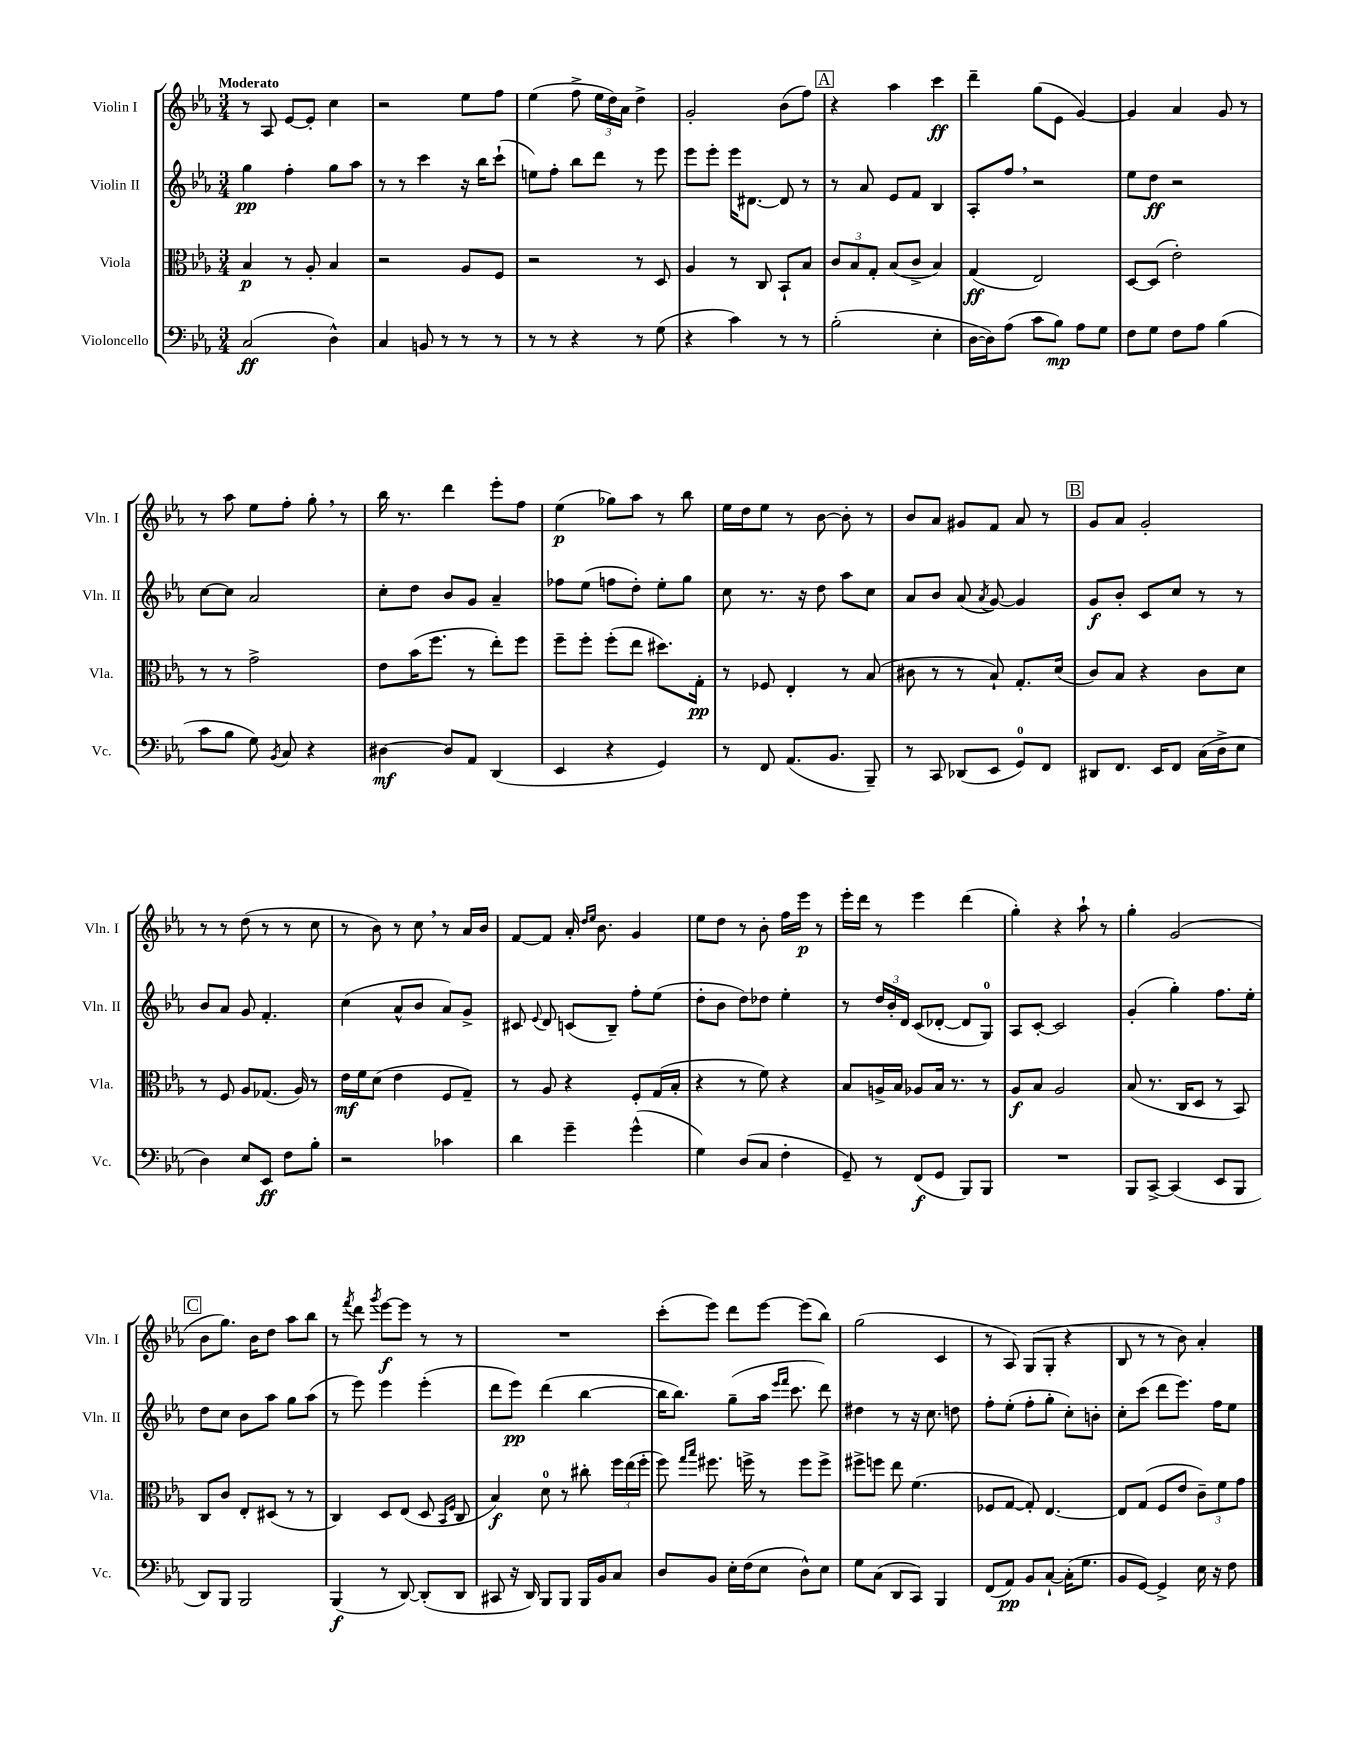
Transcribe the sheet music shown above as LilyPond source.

<<
\new StaffGroup <<
\new Staff = "s0" \with { instrumentName = "Violin I" shortInstrumentName = "Vln. I" } {
    \clef treble \key ees \major \numericTimeSignature \time 3/4 \tempo "Moderato"
    \autoBeamOff r8 aes8 ees'8[~ ees'8]-. c''4 |
    r2 ees''8[ f''8] |
    ees''4( f''8-> \tuplet 3/2 { ees''16[ d''16) aes'16] } d''4-> |
    g'2-. bes'8[( f''8]) |
    \mark \markup { \box "A" } r4 aes''4 c'''4\ff |
    d'''4-- g''8[( ees'8] g'4~) |
    g'4 aes'4 g'8 r8 |
    r8 aes''8 ees''8[ f''8]-. g''8-. \breathe r8 |
    bes''16 r8. d'''4 ees'''8[-. f''8] |
    ees''4\p( ges''8[) aes''8] r8 bes''8 |
    ees''16[ d''16 ees''8] r8 bes'8~ bes'8-. r8 |
    bes'8[ aes'8] gis'8[ f'8] aes'8 r8 |
    \mark \markup { \box "B" } g'8[ aes'8] g'2-. |
    r8 r8 d''8( r8 r8 c''8 |
    r8 bes'8) r8 c''8 \breathe r8 aes'16[ bes'16] |
    f'8[~ f'8] aes'16-. \grace { d''16[ ees''16] } bes'8. g'4 |
    ees''8[ d''8] r8 bes'8-. f''16[ ees'''16]\p r8 |
    ees'''16[-. d'''16] r8 ees'''4 d'''4( |
    g''4-.) r4 aes''8-! r8 |
    g''4-. g'2( |
    \mark \markup { \box "C" } bes'8[ g''8.]) bes'16[ d''8] aes''8[ bes''8] |
    r8 \acciaccatura { f'''8 } d'''8 \acciaccatura { g'''8 } ees'''8[~\f ees'''8] r8 r8 |
    R2. |
    c'''8[-.( ees'''8]) d'''8[ ees'''8]~ ees'''8[( bes''8]) |
    g''2( c'4 |
    r8 aes8) g8[( g8]-. r4 |
    bes8 r8 r8 bes'8) aes'4-. \bar "|." |
}
\new Staff = "s1" \with { instrumentName = "Violin II" shortInstrumentName = "Vln. II" } {
    \clef treble \key ees \major \numericTimeSignature \time 3/4
    \autoBeamOff g''4\pp f''4-. g''8[ aes''8] |
    r8 r8 c'''4 r16 bes''16[ c'''8]-!( |
    e''8[) f''8]-. bes''8[ d'''8] r8 ees'''8 |
    ees'''8[ ees'''8]-. ees'''16[ dis'8.]~ dis'8 r8 |
    \mark \markup { \box "A" } r8 aes'8 ees'8[ f'8] bes4 |
    aes8[-. f''8] \breathe r2 |
    ees''8[ d''8]\ff r2 |
    c''8[~ c''8] aes'2 |
    c''8[-. d''8] bes'8[ g'8] aes'4-- |
    fes''8[ ees''8]( f''8[ d''8]-.) ees''8[-. g''8] |
    c''8 r8. r16 d''8 aes''8[ c''8] |
    aes'8[ bes'8] aes'8( \acciaccatura { aes'8 } g'8~) g'4 |
    \mark \markup { \box "B" } g'8[\f bes'8]-. c'8[ c''8] r8 r8 |
    bes'8[ aes'8] g'8 f'4.-. |
    c''4( aes'8[-^ bes'8] aes'8[) g'8]-> |
    cis'8 \appoggiatura { ees'8 } d'8 c'8[( bes8]--) f''8[-. ees''8]( |
    d''8[-. bes'8] d''8[) des''8] ees''4-. |
    r8 \tuplet 3/2 { d''16[ bes'16-. d'16] } c'8[( des'8]~-. des'8[ g8]-0) |
    aes8[ c'8]~-. c'2 |
    g'4-.( g''4-.) f''8.[ ees''16]-. |
    \mark \markup { \box "C" } d''8[ c''8] bes'8[ aes''8] g''8[ aes''8]( |
    r8 ees'''8) ees'''4 ees'''4-.( |
    d'''8[ ees'''8]\pp) d'''4( bes''4~ |
    bes''16[ bes''8.]) g''8[--( aes''16] \grace { ees'''16[ f'''16] } c'''8. d'''8) |
    dis''4 r8 r16 c''8. d''8 |
    f''8[-. ees''8]-.( f''8[-. g''8]-. c''8[-.) b'8]-. |
    c''8[-. c'''8]( d'''8[ ees'''8.]) f''16[ ees''8] \bar "|." |
}
\new Staff = "s2" \with { instrumentName = "Viola" shortInstrumentName = "Vla." } {
    \clef alto \key ees \major \numericTimeSignature \time 3/4
    \autoBeamOff bes4\p r8 aes8-. bes4 |
    r2 aes8[ f8] |
    r2 r8 d8 |
    aes4 r8 c8 bes,8[-! bes8] |
    \mark \markup { \box "A" } \tuplet 3/2 { c'8[ bes8 g8]-. } bes8[( c'8]-> bes4) |
    g4\ff( ees2) |
    d8[~ d8]( ees'2-.) |
    r8 r8 g'2-> |
    ees'8[ bes'16( f''8.] r8 ees''8[-.) f''8] |
    f''8[-- f''8]-. f''8[-.( ees''8] dis''8.[) g16]-.\pp |
    r8 fes8 ees4-. r8 bes8( |
    cis'8 r8 r8 bes8-!) g8.[-. d'16]( |
    \mark \markup { \box "B" } c'8[) bes8] r4 c'8[ d'8] |
    r8 f8 aes8[ ges8.]( aes16) r8 |
    ees'16[\mf f'16 d'8]( ees'4 f8[ g8]--) |
    r8 aes8 r4 f8[-. g16( bes16]-. |
    r4 r8 f'8) r4 |
    bes8[ a16-> bes16] aes8[ bes16] r8. r8 |
    aes8[\f bes8] aes2 |
    bes8( r8. c16[ d8] r8 bes,8) |
    \mark \markup { \box "C" } c8[ c'8] ees8[-. dis8]( r8 r8 |
    c4) d8[ ees8]( d8 \grace { bes,16[ f16] } c8 |
    bes4\f) d'8-0 r8 cis''8-. \tuplet 3/2 { f''16[ ees''16( f''16]-. } |
    f''8) \grace { g''16[ bes''16] } fis''8. f''16-> r8 f''8[ f''8]-> |
    fis''8[-> f''8] ees''8 f'4.( |
    fes8[ g8]~ g8-.) ees4.~ |
    ees8[ g8]( f8[ ees'8] \tuplet 3/2 { c'8[--) f'8 g'8] } \bar "|." |
}
\new Staff = "s3" \with { instrumentName = "Violoncello" shortInstrumentName = "Vc." } {
    \clef bass \key ees \major \numericTimeSignature \time 3/4
    \autoBeamOff c2\ff( d4-^) |
    c4 b,8 r8 r8 r8 |
    r8 r8 r4 r8 g8( |
    r4 c'4) r8 r8 |
    \mark \markup { \box "A" } bes2-.( ees4-. |
    d16[~ d16) aes8]( c'8[ bes8]\mp) aes8[ g8] |
    f8[ g8] f8[ aes8] bes4( |
    c'8[ bes8] g8) \acciaccatura { bes,8 } c8 r4 |
    dis4~\mf dis8[ aes,8] d,4( |
    ees,4 r4 g,4) |
    r8 f,8 aes,8.[( bes,8.] bes,,8--) |
    r8 c,8 des,8[( ees,8] g,8[-0) f,8] |
    \mark \markup { \box "B" } dis,8[ f,8.] ees,16[ f,8] c16[( d16-> ees8] |
    d4) ees8[ ees,8]\ff f8[ bes8]-. |
    r2 ces'4 |
    d'4 g'4-- g'4-^( |
    g4) d8[( c8] f4-. |
    g,8--) r8 f,8[\f( g,8] bes,,8[) bes,,8] |
    R2. |
    bes,,8[ c,8]~-> c,4( ees,8[ bes,,8] |
    \mark \markup { \box "C" } d,8[) bes,,8] bes,,2 |
    bes,,4\f( r8 d,8~) d,8[-.( d,8] |
    cis,8 r16 d,16) bes,,8[ bes,,8] bes,,16[ bes,16 c8] |
    d8[ bes,8] ees16[-. f16( ees8] d8[-^) ees8] |
    g8[ c8]( d,8[ c,8]) bes,,4 |
    f,8[( aes,8]\pp) bes,8[ c8]~-! c16[-.( g8.] |
    bes,8[ g,8]~) g,4-> ees16 r16 f8 \bar "|." |
}
>>
>>
\layout { \context { \Score \remove "Bar_number_engraver" } }
